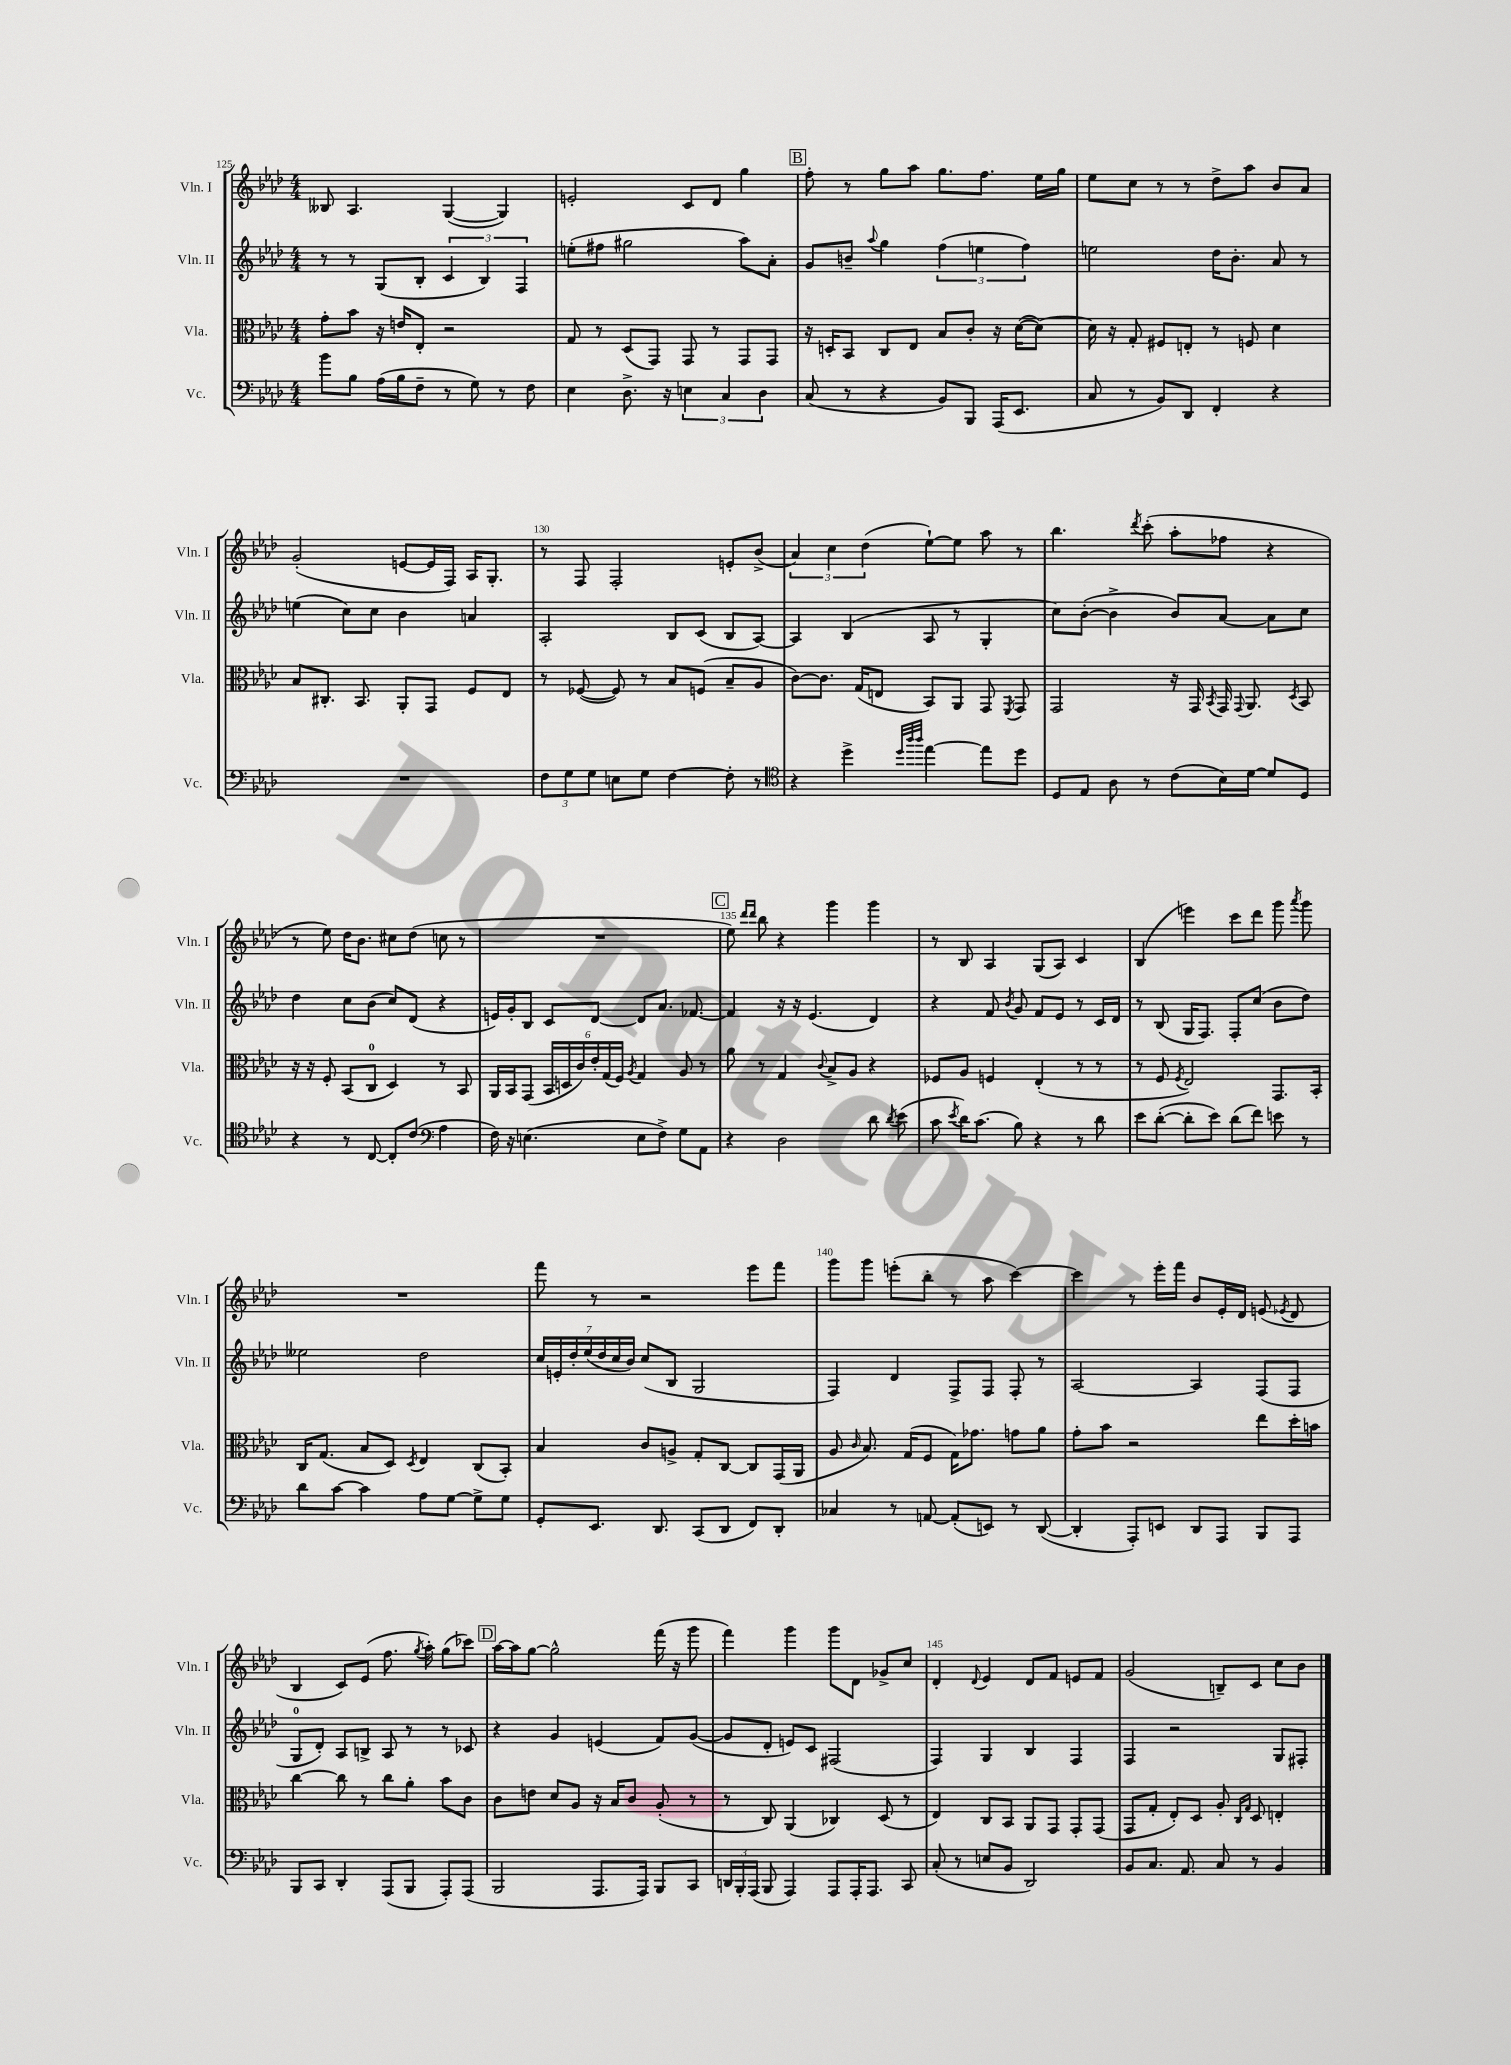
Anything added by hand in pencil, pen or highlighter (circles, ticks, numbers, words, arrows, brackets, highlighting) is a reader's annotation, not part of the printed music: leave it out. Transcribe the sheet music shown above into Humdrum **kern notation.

**kern	**kern	**kern	**kern
*staff4	*staff3	*staff2	*staff1
*clefF4	*clefC3	*clefG2	*clefG2
*k[b-e-a-d-]	*k[b-e-a-d-]	*k[b-e-a-d-]	*k[b-e-a-d-]
*M4/4	*M4/4	*M4/4	*M4/4
8b-	8g'	8r	8B--
8B-	8b-	8r	4.A-
(16A-	16r	(8G	.
16B-	16e	.	.
8F~	8E-'	8B-'	.
8r	2r	6c	([4G
8G)	.	.	.
.	.	6B-)	.
8r	.	.	4G])
.	.	6F	.
8F	.	.	.
=	=	=	=
4E-	8G	(8ee'	2e'
.	8r	8ff#	.
8.D-^	(8D-	2gg#	.
.	8GG)	.	.
16r	.	.	.
6E	8GG	.	8c
.	8r	.	8d-
6C	.	.	.
.	8GG	8aa-)	4gg
6D-	.	.	.
.	8GG	8a-'	.
=	=	=	=
(8C	16r	8g	8ff'
.	16D'	.	.
8r	8BB-	8b~	8r
.	.	8qqaa-	.
4r	8C	4gg	8gg
.	8E-	.	8aa-
8BB-)	8B-	(6ff	8.gg
8BBB-	8c'	.	.
.	.	6ee	.
.	.	.	8.ff
(16AAA-	16r	.	.
8.EE-	([16d-	.	.
.	.	6ff)	.
.	8d-_)	.	16ee-
.	.	.	16gg
=	=	=	=
8C	16d-]	2ee	8ee-
.	16r	.	.
8r	8G'	.	8cc
8BB-)	8F#	.	8r
8DD-	8E'	.	8r
4FF'	8r	16dd-	8dd-^
.	.	8.b-'	.
.	8F	.	8aa-
4r	4d-	8a-	8b-
.	.	8r	8a-
=	=	=	=
1r	8B-	(4ee	(2g'
.	8.C#'	.	.
.	.	8cc)	.
.	8.BB-	.	.
.	.	8cc	.
.	8AA-'	4b-	[8e
.	8GG	.	16e]
.	.	.	16F)
.	8F	4a	16A-
.	.	.	8.G'
.	8E-	.	.
=	=	=	=
12F	8r	2A-'	8r
12G	.	.	.
.	([8F-	.	8F
12G	.	.	.
8E	8F-])	.	2F'
8G	8r	.	.
[4F	8B-	8B-	.
.	(8F	(8c	.
8F']	8B-~	8B-	8e'
8r	8A-	[8A-)	(8b-^
=	=	=	=
*clefC4	*	*	*
4r	[8c)	4A-]	6a-)
.	8.c]	.	.
.	.	.	6cc
4dd-^	.	(4B-	.
.	(16G	.	.
.	.	.	(6dd-
.	8E	.	.
32qqdd-	.	.	.
32qqaa-	.	.	.
32qqaa-	.	.	.
[4ee-	8BB-)	8A-	[8ee-`)
.	8AA-	8r	8ee-]
8ee-]	8GG	4G'	8aa-
.	8qFF	.	.
8dd-	8GG	.	8r
=	=	=	=
8D-	2GG	8cc)	4.bb-
8E-	.	([8b-'	.
8A-	.	4b-^]	.
.	.	.	8qddd-
8r	.	.	(8ccc'
(8c	16r	8b-)	8aa-'
.	16GG	.	.
.	8qBB-	.	.
16B-)	16GG	[8a-	8ff-
.	8qqGG	.	.
[16d-	8.AA-	.	.
8d-]	.	8a-]	4r
.	8qD-	.	.
8D-	8BB-	8cc	.
=	=	=	=
4r	16r	4dd-	8r
.	16r	.	.
.	8F'	.	8ee-)
8r	(8BB-	8cc	16dd-
.	.	.	8.b-
[8C	8C	(8b-	.
8C']	4D-)	8cc)	8cc#
(8c	.	(8d-	(8dd-
*clefF4	*	*	*
4A-	8r	4r	8cc
.	8BB-	.	8r
=	=	=	=
16F)	16AA-	16e)	1r
16r	16BB-	16g'	.
(4.E	(8GG	8B-	.
.	24BB-	8c	.
.	24D	.	.
.	24c)	.	.
.	24e-'	[8d-	.
.	(24G	.	.
.	24F)	.	.
.	8qA-	.	.
8E	4G	8d-]	.
8F^)	.	8.a-	.
8G	8A-	.	.
.	.	[8.f-	.
8AA-	8r	.	.
=	=	=	=
4r	8a-	4f-]	8ee-)
.	.	.	16qqddd-
.	.	.	16qqddd-
.	8r	.	8bb-
2D-	4G	16r	4r
.	.	16r	.
.	.	(4.e-	.
.	8qqc	.	.
.	8B-^	.	4ggg
.	8A-	.	.
8d-	4r	4d-)	4ggg
8qd-	.	.	.
(8e-	.	.	.
=	=	=	=
8c	8F-	4r	8r
8qe-	.	.	.
16d-)	8A-	.	8B-
(8.c	.	.	.
.	4F	8f	4A-
.	.	8qb-	.
8B-)	.	8g	.
4r	(4E-'	8f	(8G
.	.	8e-	8A-)
8r	8r	8r	4c
8d-	8r	16c	.
.	.	16d-	.
=	=	=	=
8e-	8r	8r	(4B-
([8d-'	8F	(8B-	.
.	8qF	.	.
8d-']	2E-)	16G	4eee)
.	.	8.F)	.
8e-)	.	.	.
(8d-	.	8F'	8ccc
8f)	.	(8cc	8ddd-
8e	8.GG	8b-	8ggg
.	.	.	8qaaa-
8r	.	8dd-)	8ggg
.	16BB-'	.	.
=	=	=	=
8d-	16C	2ee--	1r
.	(8.G	.	.
[8c	.	.	.
4c]	8B-	.	.
.	8D-)	.	.
.	8qD-	.	.
8A-	4E-	2dd-	.
[8G	.	.	.
8G^]	(8C	.	.
8G	8BB-')	.	.
=	=	=	=
8GG'	4B-	28cc	8fff
.	.	28e'	.
.	.	28dd-'	.
.	.	(28ee-	.
8.EE-	.	.	8r
.	.	28dd-	.
.	.	28cc	.
.	.	28b-)	.
.	8c	(8cc	2r
8.DD-	.	.	.
.	8A^	8B-	.
(8CC	8G'	2G	.
8DD-	[8C	.	.
8FF)	8C]	.	8eee-
8DD-'	(16GG	.	8fff
.	16AA-	.	.
=	=	=	=
4C-	8A-	4F)	8ggg
.	16qqc	.	.
.	8.B-)	.	8ggg
8r	.	4d-	(8eee'
.	(16G	.	.
[8AA	8F	.	8bb-'
(8AA']	16G)	8F^	8r
.	8.g-	.	.
8EE)	.	8F	8aa-
8r	8g	8F'	[4ccc)
([8DD-	8a-	8r	.
=	=	=	=
4DD-']	8g'	[2A-	4ccc]
.	8b-	.	.
8AAA-')	2r	.	8r
8EE	.	.	16eee-'
.	.	.	16fff
8DD-	.	4A-]	8b-
8AAA-	.	.	16e-'
.	.	.	16d-
8BBB-	8ee-	(8F	(8e
.	.	.	8qe-
8AAA-	16dd-'	8F	8d-
.	16b	.	.
=	=	=	=
8BBB-	[4cc	8G	4B-
8CC	.	8d-')	.
4DD-'	8cc]	8A-	8c)
.	8r	8B^	(8e-
(8AAA-	8cc	8A-	8.ff
8BBB-	8a-'	8r	.
.	.	.	8qgg
.	.	.	16aa-')
8AAA-')	8b-	8r	(8gg
(8AAA-	8c	8c-	8ccc-)
=	=	=	=
2BBB-	8c	4r	[16aa-
.	.	.	16aa-]
.	8e	.	[8gg
.	8d-	4g	2gg^^]
.	8A-	.	.
8.AAA-	16r	(4e	.
.	16B-	.	.
.	8c	.	.
16AAA-)	.	.	.
8BBB-	(8A-'	8f)	(16fff
.	.	.	16r
8CC	8r	([8g	8ggg
=	=	=	=
24DD	8r	8g]	4fff)
24BBB-'	.	.	.
(24AAA-	.	.	.
8BBB-	8C)	8d-'	.
4AAA-)	(4AA-	8e)	4ggg
.	.	8c	.
8AAA-	4C-)	(2F#	8ggg
16AAA-'	.	.	8d-
8.AAA-	.	.	.
.	(8D-	.	8g-^
8CC	8r	.	8cc
=	=	=	=
(8C'	4E-)	4F)	4d-'
8r	.	.	.
.	.	.	8qqd-
8E	8C	4G	4e-
8BB-	8BB-	.	.
2DD-)	8AA-	4B-	8d-
.	8GG	.	8f
.	8GG'	4F	8e
.	(8GG	.	8f
=	=	=	=
8BB-	8GG	4F	(2g
8.C	8G'	.	.
.	8E-')	2r	.
8.AA-	.	.	.
.	8D-	.	.
8C	8A-'	.	8B~)
.	16qqC	.	.
.	16qqG	.	.
8r	8D-	.	8c
4BB-	4E'	8G	8cc
.	.	8F#'	8b-
==	==	==	==
*-	*-	*-	*-
